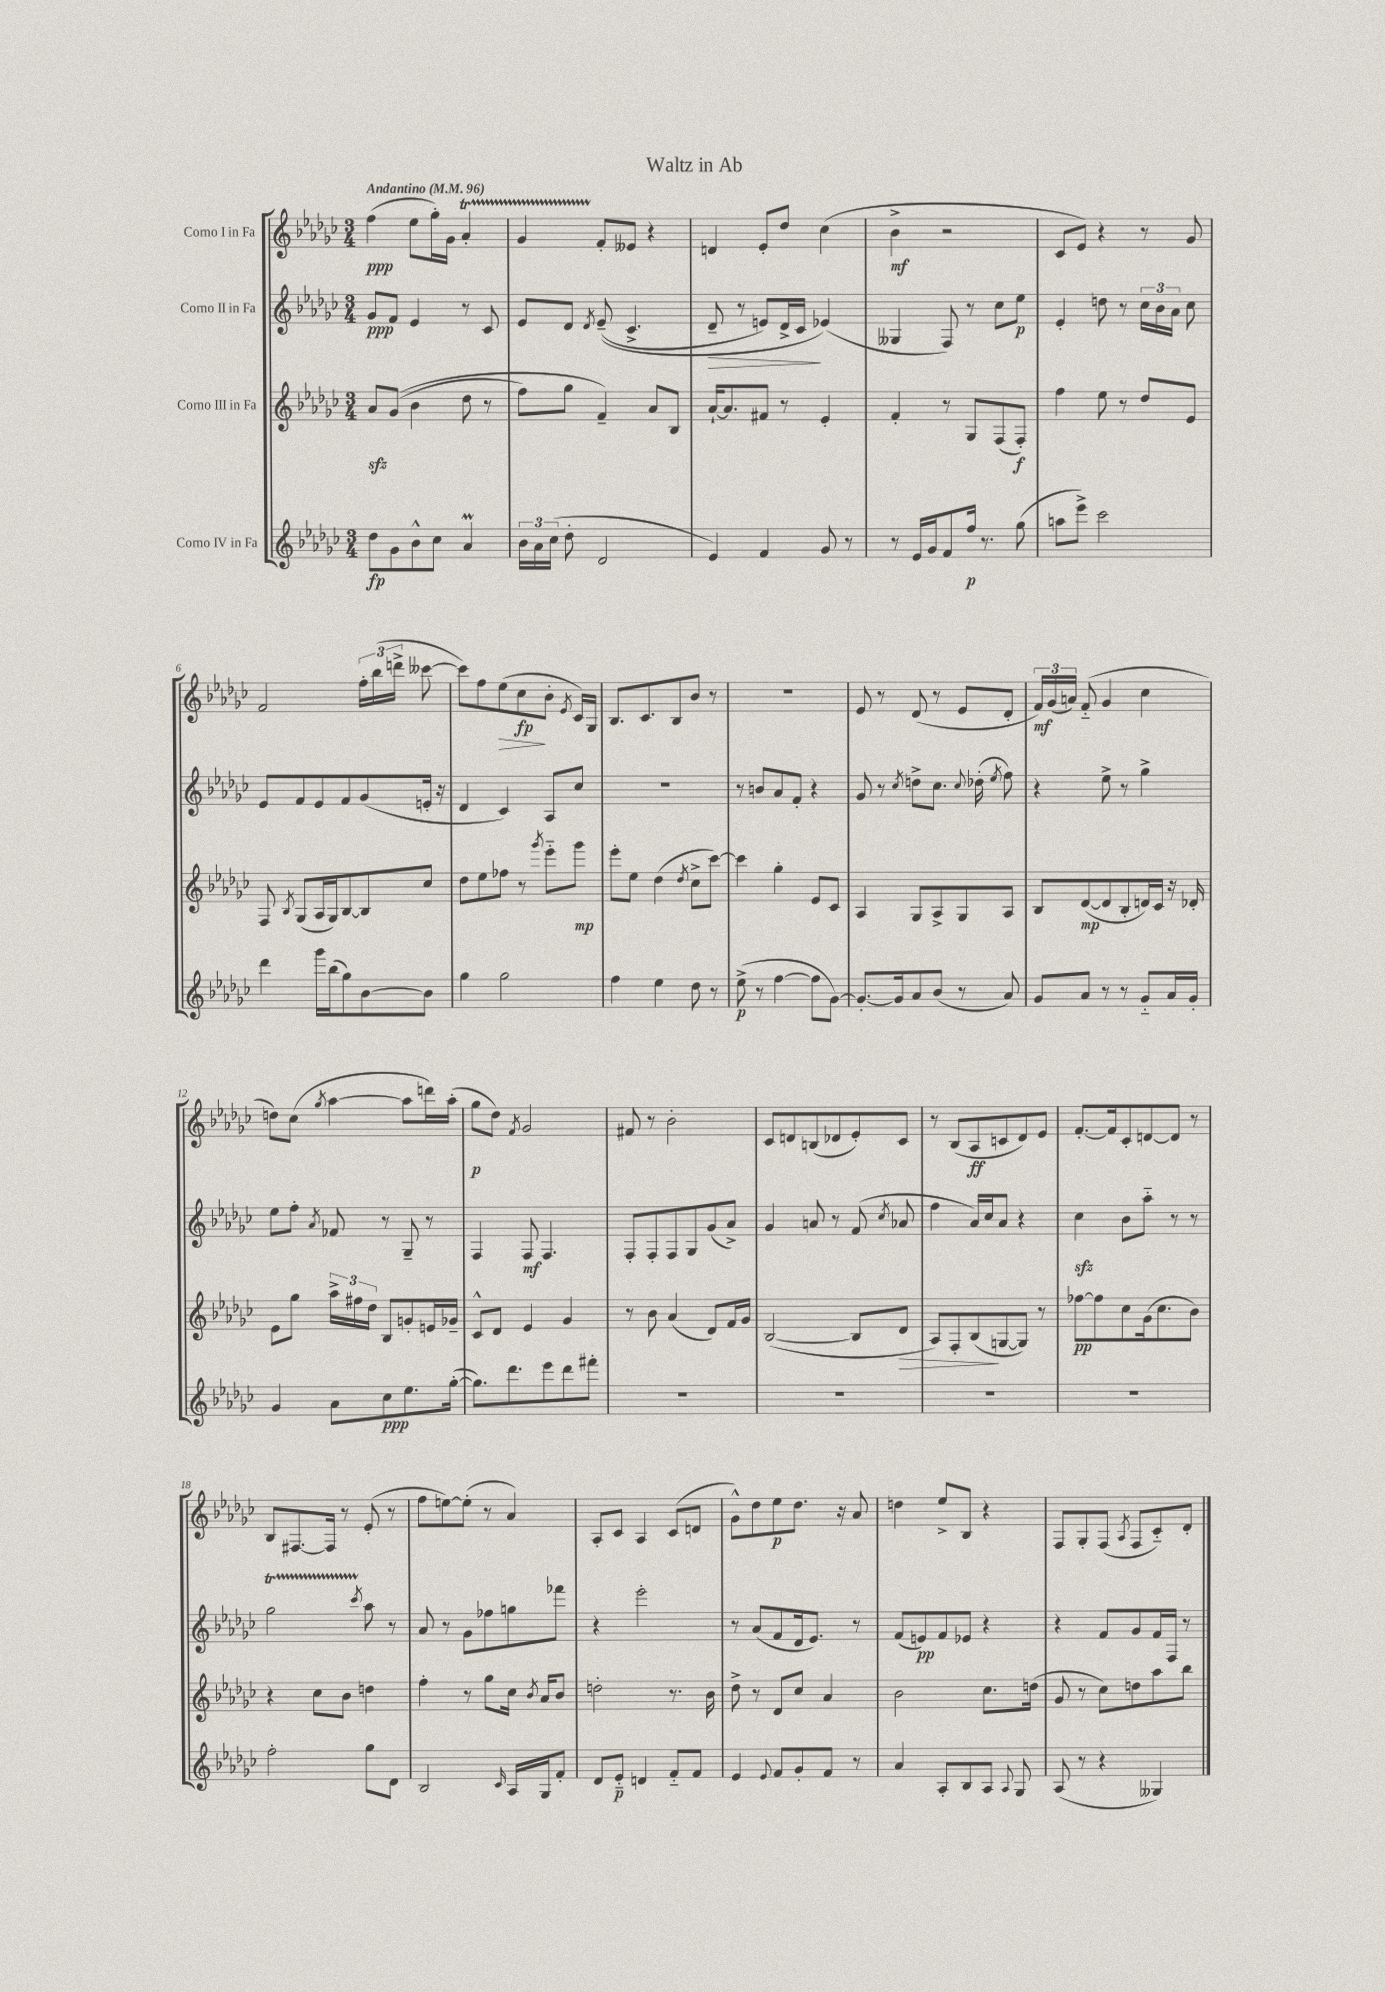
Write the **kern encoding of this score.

**kern	**dynam	**kern	**dynam	**kern	**dynam	**kern	**dynam
*part4	*part4	*part3	*part3	*part2	*part2	*part1	*part1
*staff4	*staff4	*staff3	*staff3	*staff2	*staff2	*staff1	*staff1
*I"Corno IV in Fa	*	*I"Corno III in Fa	*	*I"Corno II in Fa	*	*I"Corno I in Fa	*
*clefG2	*	*clefG2	*	*clefG2	*	*clefG2	*
*k[b-e-a-d-g-c-]	*	*k[b-e-a-d-g-c-]	*	*k[b-e-a-d-g-c-]	*	*k[b-e-a-d-g-c-]	*
*M3/4	*	*M3/4	*	*M3/4	*	*M3/4	*
*MM96	*	*MM96	*	*MM96	*	*MM96	*
=1	=1	=1	=1	=1	=1	=1	=1
!	!	!	!	!	!	!LO:TX:a:B:t=Andantino	!
8dd-\L	fp	8a-zz/L	.	8g-/L	ppp	(4ff\	ppp
8g-\	.	((8g-/J	.	8f/J	.	.	.
8b-^^\	.	4b-\	.	4e-/	.	8ee-\L	.
8cc-\J	.	.	.	.	.	16gg-'\L)	.
.	.	.	.	.	.	16g-\JJ	.
4a-M/	.	8dd-\	.	8r	.	4a-T'/	.
.	.	8r	.	8c-/	.	.	.
=2	=2	=2	=2	=2	=2	=2	=2
24b-\LL	.	8ff\L)	.	8e-/L	.	4g-TTT/	.
24a-\	.	.	.	.	.	.	.
(24cc-\JJ	.	.	.	.	.	.	.
8dd-'\	.	8gg-\J	.	8d-/J	.	.	.
.	.	.	.	8qd-/	.	.	.
2d-/	.	4f~/)	.	((8e-~/	.	8f'/L	.
.	.	.	.	4.c-^/	.	8e--X/J	.
.	.	8a-/L	.	.	.	4r	.
.	.	8B-/J	.	.	.	.	.
=3	=3	=3	=3	=3	=3	=3	=3
!	!	!	!	!	!LO:HP:b	!	!
4e-/)	.	[16a-`/KL	.	8d-~/	>	4dn/	.
.	.	8.a-/]	.	.	.	.	.
.	.	.	.	8r	.	.	.
4f/	.	8f#X/J	.	8en/L)	.	8e-'/L	.
.	.	8r	.	16d-^/L	.	8dd-/J	.
.	.	.	.	16c-/JJ	.	.	.
8g-/	.	4e-'/	.	(4e-X/)	]	(4cc-\	.
8r	.	.	.	.	.	.	.
=4	=4	=4	=4	=4	=4	=4	=4
8r	.	4f'/	.	4G--X/	.	4b-^\	mf
16e-/LL	.	.	.	.	.	.	.
16g-/J	.	.	.	.	.	.	.
8f/	.	8r	.	8F/)	.	2r	.
16ff/Jk	p	8G-/L	.	8r	.	.	.
8.r	.	.	.	.	.	.	.
.	.	(8F/	.	8cc-\L	.	.	.
(8gg-\	.	8F'/J)	f	8ee-\J	p	.	.
=5	=5	=5	=5	=5	=5	=5	=5
8aan\L	.	4ff\	.	4e-'/	.	8c-/L	.
8eee-^\J)	.	.	.	.	.	8e-/J)	.
2ccc-\	.	8ee-\	.	8ddn\	.	4r	.
.	.	8r	.	8r	.	.	.
.	.	8dd-/L	.	24cc-\LL	.	8r	.
.	.	.	.	24b-\	.	.	.
.	.	.	.	24a-\JJ	.	.	.
.	.	8e-/J	.	8cc-\	.	8g-/	.
!!LO:LB:g=z
=6	=6	=6	=6	=6	=6	=6	=6
4ddd-\	.	8F/	.	8e-/L	.	2f/	.
.	.	8qB-/	.	.	.	.	.
.	.	(8G-/L	.	8f/	.	.	.
16ggg-\LL	.	16A-/L	.	8e-/	.	.	.
(16bb-\J	.	16G-/J)	.	.	.	.	.
8gg-\)	.	[8B-/	.	8f/	.	.	.
[8b-\	.	8B-/]	.	(8g-/	.	24ff'\LL	.
.	.	.	.	.	.	(24bb-\	.
.	.	.	.	.	.	24dddn^\JJ	.
8b-\J]	.	8cc-/J	.	16en'/Jk	.	[8ccc--X\	.
.	.	.	.	16r	.	.	.
=7	=7	=7	=7	=7	=7	=7	=7
4gg-\	.	8dd-\L	.	4d-/	.	8ccc--\L])	.
.	.	8ee-\	.	.	.	8ff\	.
!	!	!	!	!	!	!	!LO:HP:b
2gg-\	.	8ff-X\J	.	4c-/)	.	(8ee-\	>
.	.	8r	.	.	.	8cc-\	fp
.	.	8qggg-/	.	.	.	.	.
.	.	8eee-\L	.	8A-/L	.	8b-'\J	]
.	.	.	.	.	.	8qe-/	.
.	.	8ggg-\J	mp	8cc-/J	.	16c-/LL)	.
.	.	.	.	.	.	16G-/JJ	.
=8	=8	=8	=8	=8	=8	=8	=8
4ff\	.	8eee-'\L	.	2.r	.	8.B-/L	.
.	.	8ee-\J	.	.	.	.	.
.	.	.	.	.	.	8.c-/	.
4ee-\	.	(4dd-\	.	.	.	.	.
.	.	.	.	.	.	8B-/	.
.	.	8qdd-/	.	.	.	.	.
8dd-\	.	8cc-^\L	.	.	.	8b-/J	.
8r	.	[8ccc-\J)	.	.	.	8r	.
=9	=9	=9	=9	=9	=9	=9	=9
(8ee-^\	p	4ccc-\]	.	8r	.	2.r	.
8r	.	.	.	8bn/L	.	.	.
[4ff\	.	4gg-'\	.	8a-/	.	.	.
.	.	.	.	8f'/J	.	.	.
8ff\L]	.	8e-/L	.	4r	.	.	.
[8g-\J)	.	8c-/J	.	.	.	.	.
=10	=10	=10	=10	=10	=10	=10	=10
8.g-'/L_	.	4A-/	.	8g-/	.	8e-/	.
.	.	.	.	8r	.	8r	.
16g-/k]	.	.	.	.	.	.	.
.	.	.	.	8qcc-/	.	.	.
8a-/	.	8G-/L	.	8ddn^\L	.	(8d-/	.
(8b-/J	.	8A-^/	.	8.cc-\J	.	8r	.
8r	.	8G-/	.	.	.	8e-/L	.
.	.	.	.	8qqcc-/	.	.	.
.	.	.	.	(16dd-X'\	.	.	.
.	.	.	.	8qee-/	.	.	.
8a-/)	.	8A-/J	.	8ff\)	.	8d-'/J	.
=11	=11	=11	=11	=11	=11	=11	=11
8g-/L	.	8B-/L	.	4r	.	24f/LL)	mf
.	.	.	.	.	.	(24g-/	.
.	.	.	.	.	.	24an/JJ)	.
8a-/J	.	([8d-/	mp	.	.	(8f/	.
8r	.	8d-/]	.	8ee-^\	.	4g-/	.
8r	.	8B-'/	.	8r	.	.	.
8g-/L	.	16dn/L)	.	4gg-^\	.	4cc-\	.
.	.	16c-/JJ	.	.	.	.	.
16a-/L	.	16r	.	.	.	.	.
16g-'/JJ	.	16d-X'/	.	.	.	.	.
!!LO:LB:g=z
=12	=12	=12	=12	=12	=12	=12	=12
4g-/	.	8e-\L	.	8ee-\L	.	8ddn\L)	.
.	.	8gg-\J	.	8ff'\J	.	(8cc-\J	.
.	.	.	.	8qa-/	.	8qgg-/	.
8a-\L	.	24aa-^\LL	.	8f-X/	.	[4aa-\	.
.	.	24ff#X\	.	.	.	.	.
.	.	24dd-\JJ	.	.	.	.	.
8cc-\	ppp	8B-/L	.	8r	.	.	.
8.ee-\	.	8gn'/	.	8G-~/	.	8aa-\L]	.
.	.	16en/L	.	8r	.	16dddn\L)	.
([16gg-'\Jk	.	16g-X~/JJ	.	.	.	(16aa-'\JJ	.
=13	=13	=13	=13	=13	=13	=13	=13
8.gg-\L])	.	8c-^^/L	.	4F/	.	8gg-\L	p
.	.	8d-/J	.	.	.	8dd-\J)	.
8.ddd-\	.	.	.	.	.	.	.
.	.	.	.	.	.	8qf/	.
.	.	4e-/	.	8F/	mf	2g-/	.
8eee-\	.	.	.	4.F/	.	.	.
8ddd-\	.	4g-/	.	.	.	.	.
8fff#X'\J	.	.	.	.	.	.	.
=14	=14	=14	=14	=14	=14	=14	=14
2.r	.	8r	.	8F'/L	.	8f#X/	.
.	.	8b-\	.	8F'/	.	8r	.
.	.	(4a-/	.	8F/	.	2b-'\	.
.	.	.	.	8G-/	.	.	.
.	.	8d-/L)	.	(8g-/	.	.	.
.	.	16f/L	.	8a-^/J)	.	.	.
.	.	16g-/JJ	.	.	.	.	.
=15	=15	=15	=15	=15	=15	=15	=15
2.r	.	([2B-/	.	4g-/	.	8c-/L	.
.	.	.	.	.	.	8dn/	.
.	.	.	.	8an/	.	(8Bn/	.
.	.	.	.	8r	.	8d-X/	.
.	.	8B-/L]	.	(8f/	.	8e-'/)	.
.	.	.	.	8qcc-/	.	.	.
!	!	!	!LO:HP:b	!	!	!	!
.	.	8d-/J	>	8a-X/	.	8c-/J	.
=16	=16	=16	=16	=16	=16	=16	=16
2.r	.	8A-/L)	.	4ff\	.	8r	.
.	.	8F'/	.	.	.	(8B-/L	.
.	.	(8B-/	.	16a-/LL)	.	8A-/	ff
.	.	.	.	16cc-/J	.	.	.
.	.	[8Gn/	]	8a-/J	.	8cn/	.
.	.	8G/J])	.	4r	.	8d-/)	.
.	.	8r	.	.	.	8e-/J	.
=17	=17	=17	=17	=17	=17	=17	=17
2.r	.	[8ff-X\L	pp	4cc-zz\	.	[8.f'/L	.
.	.	8ff-\]	.	.	.	.	.
.	.	.	.	.	.	16f/k]	.
.	.	8cc-\	.	8b-\L	.	8c-'/	.
.	.	(16g-\k	.	8aa-\J	.	[8dn/	.
.	.	8.cc-\	.	.	.	.	.
.	.	.	.	8r	.	8d/J]	.
.	.	8b-\J)	.	8r	.	8r	.
!!LO:LB:g=z
=18	=18	=18	=18	=18	=18	=18	=18
2ff'\	.	4r	.	2gg-T\	.	8B-/L	.
.	.	.	.	.	.	[8.F#X/	.
.	.	8cc-\L	.	.	.	.	.
.	.	.	.	.	.	16F#/Jk]	.
.	.	8b-\J	.	.	.	8r	.
.	.	.	.	8qccc-/	.	.	.
8gg-\L	.	4ddn\	.	8aa-\	.	(8e-'/	.
8d-\J	.	.	.	8r	.	8r	.
=19	=19	=19	=19	=19	=19	=19	=19
2B-/	.	4ff'\	.	8a-/	.	8ff\L	.
.	.	.	.	8r	.	[8een\)	.
.	.	8r	.	8g-\L	.	(8ee'\J]	.
.	.	8gg-\L	.	8ff-X\	.	8r	.
16qqc-/	.	.	.	.	.	.	.
16A-/LL	.	16cc-\Jk	.	8ggn\	.	4a-/)	.
.	.	8qb-/	.	.	.	.	.
16G-/J	.	16a-/KL	.	.	.	.	.
8f'/J	.	8b-/J	.	8fff-X\J	.	.	.
=20	=20	=20	=20	=20	=20	=20	=20
8d-/L	.	2ddn'\	.	4r	.	8A-'/L	.
8e-/J	p	.	.	.	.	8c-/J	.
4dn/	.	.	.	2eee-'\	.	4A-/	.
8f/L	.	8.r	.	.	.	(8c-/L	.
8f/J	.	.	.	.	.	8dn/J	.
.	.	16b-\	.	.	.	.	.
=21	=21	=21	=21	=21	=21	=21	=21
4e-/	.	8dd-^\	.	8r	.	8g-^^\L)	.
.	.	8r	.	(8a-/L	.	8dd-\	.
8qqe-/	.	.	.	.	.	.	.
8f/L	.	8d-/L	.	8f/	.	8ee-\	p
8g-'/	.	8cc-/J	.	16d-/k	.	8.dd-\J	.
.	.	.	.	8.e-/J)	.	.	.
8f/J	.	4a-/	.	.	.	.	.
.	.	.	.	.	.	16r	.
8r	.	.	.	8r	.	8a-/	.
=22	=22	=22	=22	=22	=22	=22	=22
4a-/	.	2b-\	.	(8f/L	.	4ddn\	.
.	.	.	.	8en/)	pp	.	.
8A-'/L	.	.	.	8f/	.	8ee-^/L	.
8B-/	.	.	.	8e-X/J	.	8B-/J	.
8A-/J	.	8.cc-\L	.	4r	.	4r	.
8qqA-/	.	.	.	.	.	.	.
8G-/	.	.	.	.	.	.	.
.	.	(16ddn\Jk	.	.	.	.	.
=23	=23	=23	=23	=23	=23	=23	=23
(8A-/	.	8g-/	.	4r	.	8F/L	.
8r	.	8r	.	.	.	8G-'/	.
4r	.	8cc-\L)	.	8f/L	.	(8F/J	.
.	.	.	.	.	.	8qA-/	.
.	.	8ddn\	.	8g-/	.	8F/L	.
4G--X/)	.	8aa-\	.	16f/L	.	8c-/)	.
.	.	.	.	16F/JJ	.	.	.
.	.	8bb-\J	.	8r	.	8d-'/J	.
==	==	==	==	==	==	==	==
*-	*-	*-	*-	*-	*-	*-	*-
